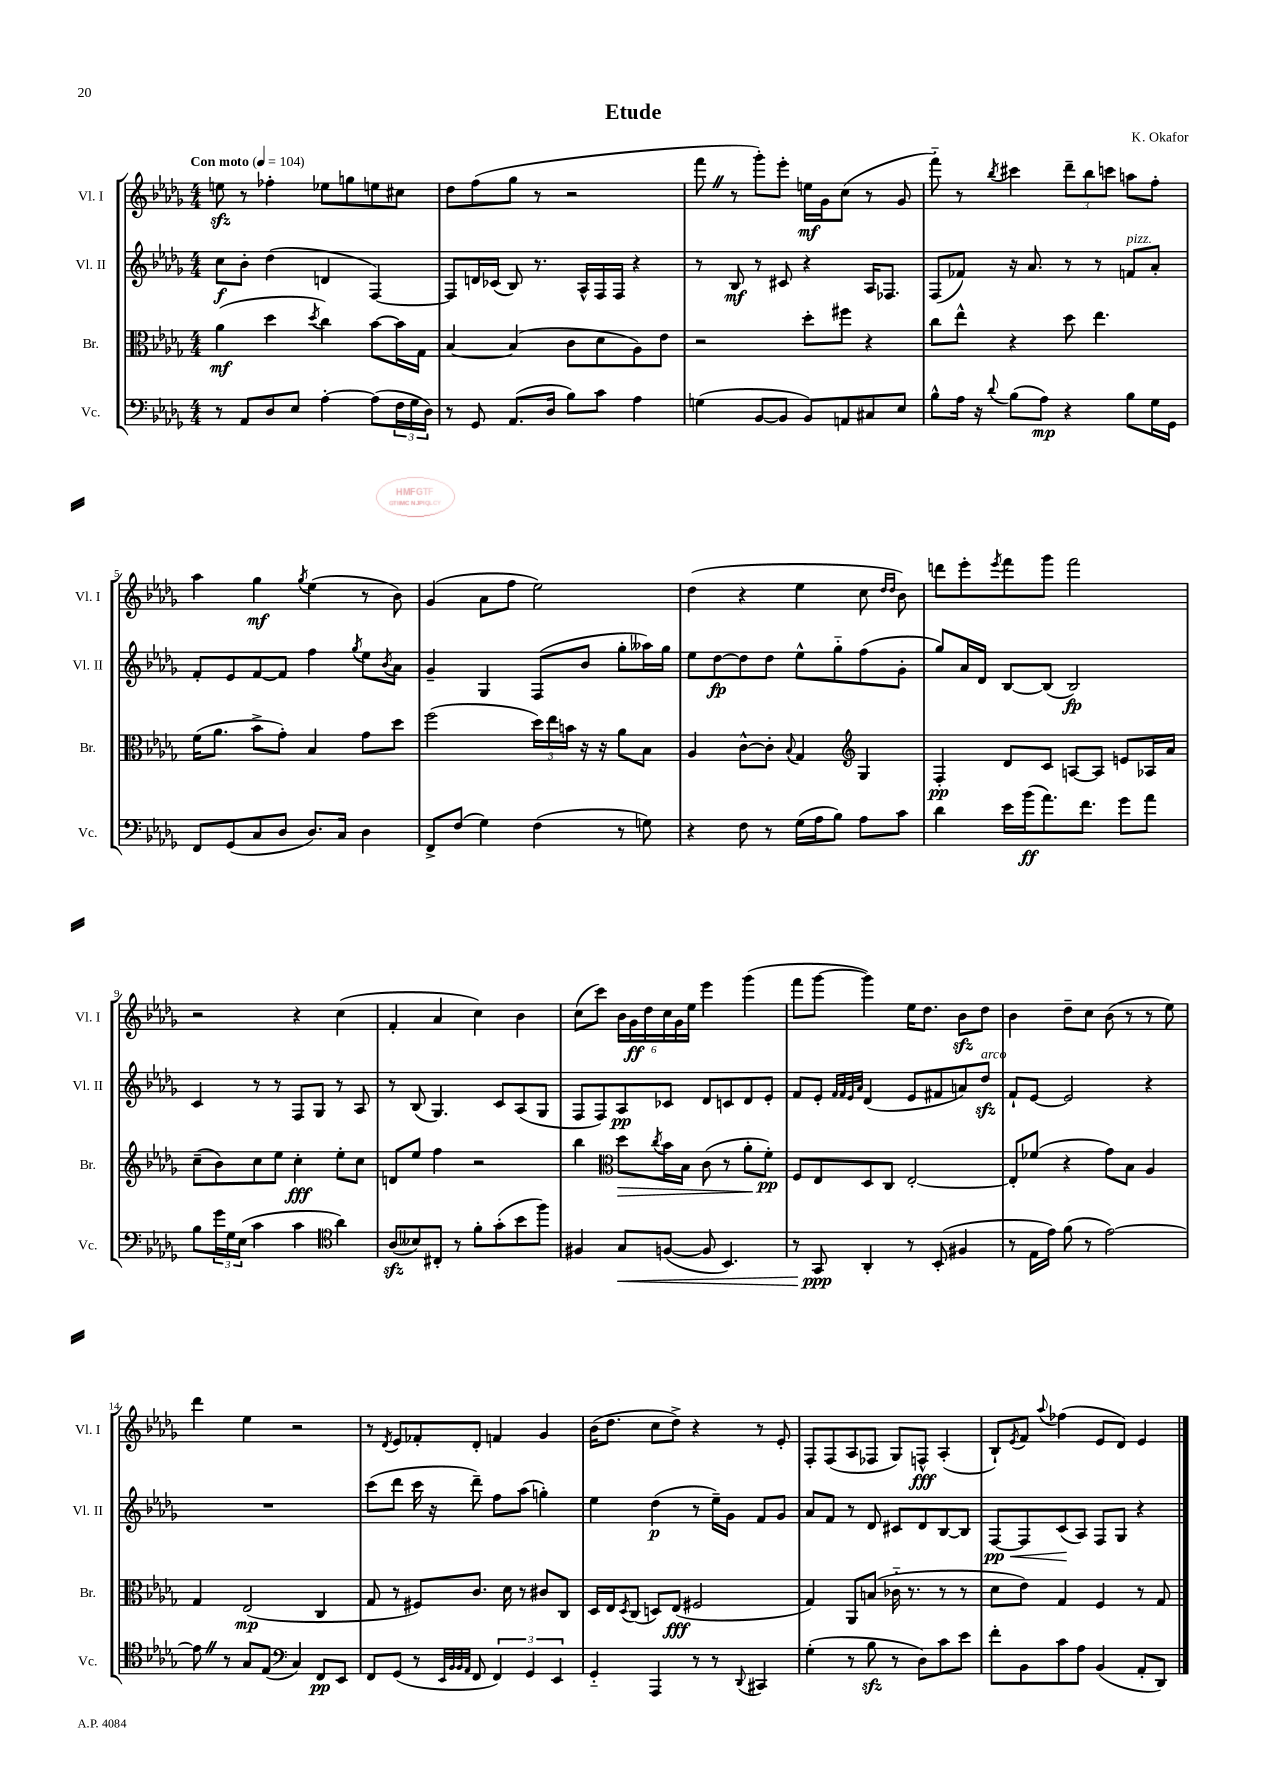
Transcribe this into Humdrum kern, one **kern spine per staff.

**kern	**kern	**kern	**kern
*staff4	*staff3	*staff2	*staff1
*clefF4	*clefC3	*clefG2	*clefG2
*k[b-e-a-d-g-]	*k[b-e-a-d-g-]	*k[b-e-a-d-g-]	*k[b-e-a-d-g-]
*M4/4	*M4/4	*M4/4	*M4/4
*MM104	*MM104	*MM104	*MM104
8r	(4a-\	8cc\L	8ee\
8AA-/L	.	8b-'\J	8r
8D-/	4dd-\	(4dd-\	4ff-'\
8E-/J	.	.	.
.	8qdd-/	.	.
[4A-'\	4cc\)	4d/	8ee-\L
.	.	.	8gg\
(8A-\]L	[8b-\L	[4F/)	8ee\
24F\L	16b-\]L	.	8cc#\J
24G-\	.	.	.
.	16G-\JJ	.	.
24D-\JJ)	.	.	.
=	=	=	=
8r	[4B-/	8F/]L	8dd-\L
8GG-/	.	16d/L	(8ff\
.	.	(16c-/JJ	.
(8.AA-/L	(4B-/]	8B-/)	8gg-\J
.	.	8.r	8r
16D-/Jk	.	.	.
8B-\L)	8c\L	.	2r
.	.	16A-^^/LL	.
8c\J	8d-\	16F/	.
.	.	16F/JJ	.
4A-\	8A-\)	4r	.
.	8e-\J	.	.
=	=	=	=
(4G\	2r	8r	8fff\
.	.	8B-/	8r
[8BB-/L	.	8r	8ggg-'\L)
8BB-/]J	.	8c#/	8eee-'\J
8BB-/L)	8dd-'\L	4r	16ee\LL
.	.	.	16g-\J
8AA/	8ff#\J	.	(8cc\J
8C#/	4r	16A-/LK	8r
.	.	8.F-/J	.
8E-/J	.	.	8g-/
=	=	=	=
8B-^^\L	8cc\L	(8F/L	8fff'~\)
16A-\Jk	8ee-^^\J	8f-/J)	8r
16r	.	.	.
8qqd-/	.	.	8qbb-/
(8B-\L	4r	16r	4ccc#\
.	.	8.a-/	.
8A-\J)	.	.	.
4r	8dd-\	8r	12ddd-~\L
.	.	.	12bb-\
.	4.ee-\	8r	.
.	.	.	12ccc\J
8B-\L	.	8f/L	8aa\L
16G-\L	.	8a-'/J	8ff'\J
16GG-\JJ	.	.	.
=	=	=	=
8FF/L	(16f\LK	8f'/L	4aa-\
.	8.a-\J	.	.
(8GG-/	.	8e-/	.
8C/	8b-^\L	[8f/	4gg-\
8D-/J	8g-'\J)	8f/]J	.
.	.	.	8qgg-/
8.D-/L)	4B-/	4ff\	(4ee-\
16C/Jk	.	.	.
.	.	8qgg-/	.
4D-\	8g-\L	8ee-\L	8r
.	.	8qb-/	.
.	8dd-\J	8a-\J	8b-\)
=	=	=	=
8FF^/L	(2ff\	4g-~/	(4g-/
(8F/J	.	.	.
4G-\)	.	4G-/	8a-\L
.	.	.	8ff\J
(4F\	24dd-\LL)	(8F/L	2ee-\)
.	24ee-\	.	.
.	24b\JJ	.	.
.	16r	8b-/J	.
.	16r	.	.
8r	8a-\L	8gg-'\L	.
8G\)	8B-\J	16aa--\L)	.
.	.	16gg-\JJ	.
=	=	=	=
4r	4A-/	8ee-\L	(4dd-\
.	.	[8dd-\	.
8F\	[8c^^\L	8dd-\]	4r
8r	8c'\]J	8dd-\J	.
.	8qqB-/	.	.
(16G-\LL	4G-/	8ee-^^\L	4ee-\
16A-\J	.	.	.
8B-\J)	.	8gg-'~\	.
*	*clefG2	*	*
8A-\L	4G-/	(8ff\	8cc\
.	.	.	16qqdd-/LL
.	.	.	16qqdd-/JJ
8c\J	.	8g-'\J	8b-\)
=	=	=	=
4d-\	4F'/	8gg-/L)	8ddd\L
.	.	16a-/L	8eee-'\
.	.	16d-/JJ	.
.	.	.	8qeee-/
16e-\LL	8d-/L	[8B-/L	8fff\
(16b-\J	.	.	.
8.a-\)	8c/J	(8B-/]J	8ggg-\J
.	[8A/L	2B-/)	2fff\
8.f\J	.	.	.
.	8A/]J	.	.
8g-\L	8e/L	.	.
8a-\J	16A-/L	.	.
.	16a-/JJ	.	.
=	=	=	=
8B-\L	(8cc~\L	4c/	2r
24g-\L	8b-\)	.	.
24G-\	.	.	.
(24E-\JJ	.	.	.
4c\	8cc\	8r	.
.	8ee-\J	8r	.
4c\	4cc'\	8F/L	4r
.	.	8G-/J	.
*clefC4	*	*	*
4a-\)	8ee-'\L	8r	(4cc\
.	8cc\J	8A-/	.
=	=	=	=
(8A-/L	8d/L	8r	4f'/
8B--/)	8ee-/J	(8B-/	.
8C#'/J	4ff\	4.G-/)	4a-/
8r	.	.	.
8f'\L	2r	.	4cc\)
(8g-'\	.	8c/L	.
8b-\	.	(8A-/	4b-\
8ff\J)	.	8G-/J	.
=	=	=	=
4F#/	4bb-\	8F/L	(8cc\L
.	.	8F/)	8ccc\J)
*	*clefC3	*	*
8G-/L	8dd-\L	8A-/	24b-\LL
.	.	.	24g-\
.	.	.	24dd-\
.	8qcc/	.	.
([8F/J	16b-\L	8c-/J	24cc\
.	.	.	24g-\
.	16B-\JJ	.	.
.	.	.	24ee-\JJ
8F/]	(8c\	8d-/L	4eee-\
4.BB-/)	8r	8c/	.
.	8a-'\L	8d-/	(4ggg-\
.	8f'\J)	8e-'/J	.
=	=	=	=
8r	8F/L	8f/L	8fff\L
8GG-/	8E-/	8e-'/J	[8ggg-\J
.	.	32qqf/LLL	.
.	.	32qqf/	.
.	.	32qqe-/	.
.	.	32qqa-/JJJ	.
4AA-'/	8D-/	(4d-/	4ggg-\])
.	8C/J	.	.
8r	[2E-'/	8e-/L	16ee-\LK
.	.	.	8.dd-\J
(8BB-'/	.	8f#/	.
4F#/	.	8a/)	8b-\L
.	.	8dd-/J	8dd-\J
=	=	=	=
8r	8E-'/]L	8f`/L	4b-\
16E-\LL	(8f-/J	[8e-/J	.
16e-\JJ)	.	.	.
(8f\	4r	2e-/]	8dd-~\L
8r	.	.	8cc\J
[2e-\)	8g-\L)	.	(8b-\
.	8B-\J	.	8r
.	4A-/	4r	8r
.	.	.	8ee-\)
=	=	=	=
8e-\]	4G-/	1r	4ddd-\
8r	.	.	.
8G-/L	(2E-/	.	4ee-\
(8E-/J	.	.	.
*clefF4	*	*	*
4C/)	.	.	2r
8FF/L	4C/	.	.
8EE-/J	.	.	.
=	=	=	=
8FF/L	8G-/	(8ccc\L	8r
.	.	.	8qd-/
(8GG-/J	8r	8ddd-\J	8e-/L
8r	8F#/L)	16ccc\	8f-'/
.	.	16r	.
32qqEE-/LLL	.	.	.
32qqBB-/	.	.	.
32qqBB-/	.	.	.
32qqAA-/JJJ	.	.	.
8FF/	8.c/J	8ddd-~\)	8d-'/J
6FF/)	.	8ff\L	4f/
.	16d-\	.	.
.	8r	(8aa-\J	.
6GG-/	.	.	.
.	8c#/L	4gg'\)	4g-/
6EE-/	.	.	.
.	8C/J	.	.
=	=	=	=
4GG-'~/	16D-/LL	4ee-\	(16b-\LK
.	16E-/J	.	8.dd-\J
.	8qD-/	.	.
.	(8C/J	.	.
4AAA-/	8D/L)	(4dd-\	8cc\L
.	(8E-/J	.	8dd-^\J)
8r	2F#/	8r	4r
8r	.	16ee-~\LL)	.
.	.	16g-\JJ	.
8qqDD-/	.	.	.
4CC#/	.	8f/L	8r
.	.	8g-/J	8e-'/
=	=	=	=
(4G-'\	4G-/)	8a-/L	8F'/L
.	.	8f/J	(8F/
8r	8AA-/L	8r	8A-/
8B-\	(8B/J	8d-/	8F-/J
8r	16c-'~\	8c#/L	8G-/L)
.	8.r	.	.
8D-\L)	.	8d-/	8F^^/J
8c\	8r	[8B-/	(4A-'/
8e-\J	8r	8B-/]J	.
=	=	=	=
8f'\L	8d-\L	[8F/L	8B-`/L)
.	.	.	8qe-/
8BB-\	8e-\J)	8F/]	8f/J
.	.	.	8qqaa-/
8c\	4G-/	(8c/	(4ff-\
8A-\J	.	8A-/J)	.
(4BB-/	4F/	8F/L	8e-/L
.	.	8G-/J	8d-/J)
8AA-'/L	8r	4r	4e-/
8DD-/J)	8G-/	.	.
==	==	==	==
*-	*-	*-	*-
